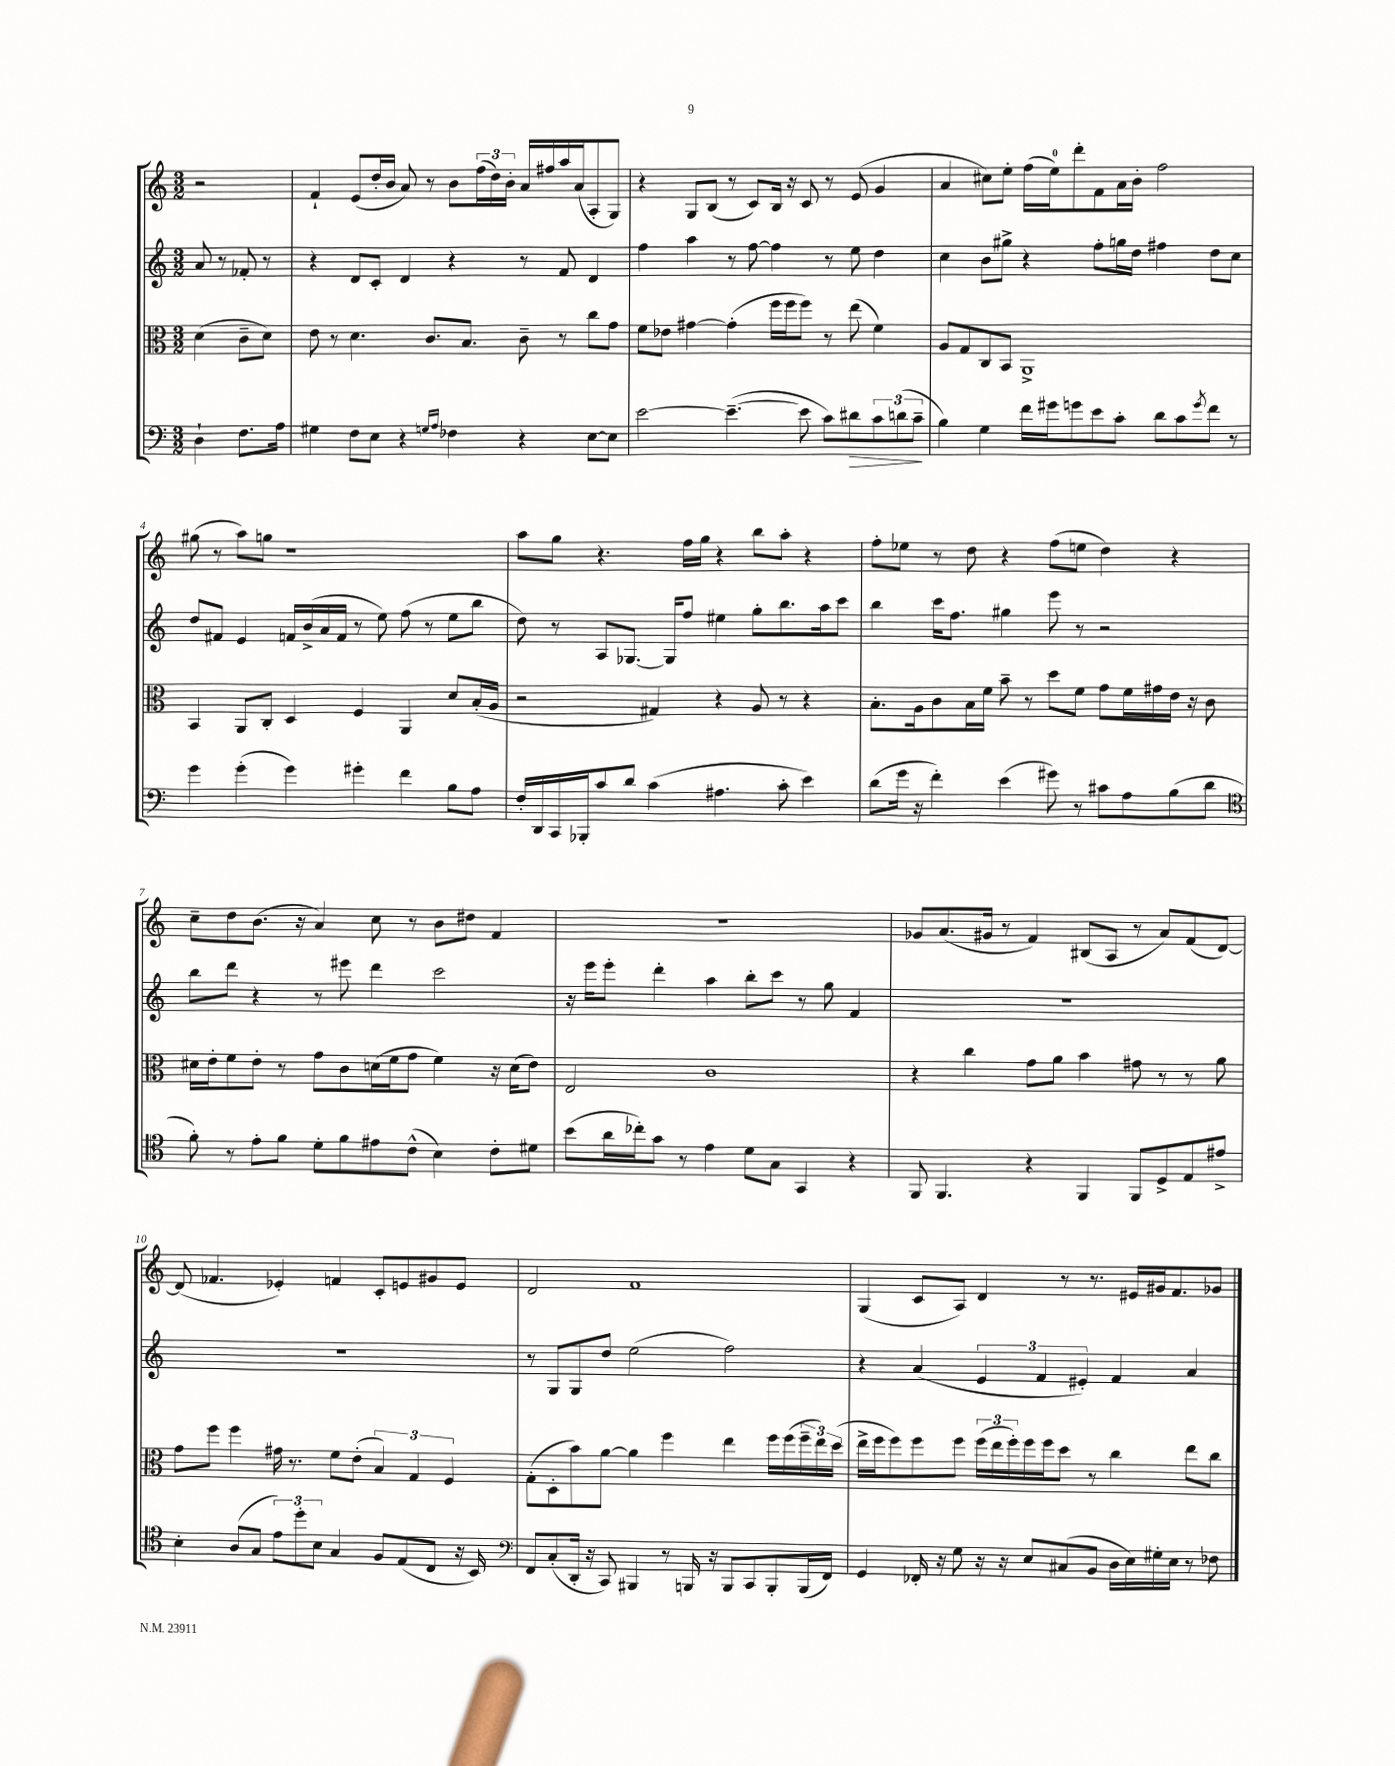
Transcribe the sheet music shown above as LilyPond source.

<<
\new StaffGroup <<
\new Staff = "s0" {
    \clef treble \key c \major \numericTimeSignature \time 3/2 \partial 2
    r2 |
    f'4-! e'8( d''16-. b'16 a'8) r8 b'8 \tuplet 3/2 { f''16( d''16) b'16-. } a'16 fis''16 a''16 a'16( a8-. g8) |
    r4 g8 b8( r8 c'8) b16 r16 c'8 r8 e'8( g'4 |
    a'4 cis''8) e''8-. f''16( e''16-0) d'''8-. f'8 a'16 b'16-. f''2 |
    gis''8( r8 a''8) g''8 r1 |
    a''8 g''8 r4. f''16 g''16 r4 b''8 a''8-. r4 |
    f''8-. ees''8 r8 d''8 r4 f''8( e''8 d''4) r4 |
    c''8-- d''8 b'8.( r16 a'4) c''8 r8 b'8 dis''8 f'4 |
    R1. |
    ges'8 a'8.( gis'16 r8 f'4) bis8( a8 r8 a'8) f'8( d'8~) |
    d'8( fes'4. ees'4-.) f'4 c'8-. e'8 gis'8 e'8 |
    d'2 f'1 |
    g4( c'8 a8) d'4 r8 r8. eis'16 gis'16 f'8. ges'8 \bar "|." |
}
\new Staff = "s1" {
    \clef treble \key c \major \numericTimeSignature \time 3/2 \partial 2
    a'8 r8 fes'8-. r8 |
    r4 d'8 c'8-. d'4 r4 r8 f'8 d'4 |
    f''4 a''4 r8 f''8~ f''4 r8 e''8 d''4 |
    c''4 b'8 gis''8-> r4 f''8-. g''16 d''16 fis''4 d''8 c''8 |
    d''8 fis'8 e'4 f'16 b'16->( a'16 f'16 r8 e''8) f''8( r8 e''8 b''8 |
    d''8) r8 a8 ges8.~ ges16 f''8 eis''4 g''8-. b''8. a''16 c'''8 |
    b''4 c'''16 f''8. gis''4 e'''8 r8 r2 |
    b''8 d'''8 r4 r8 eis'''8 d'''4 c'''2 |
    r16 e'''16 e'''8-. d'''4-. a''4 b''8-. c'''8 r8 g''8 f'4 |
    R1. |
    R1. |
    r8 g8 g8 d''8 e''2( f''2) |
    r4 a'4( \tuplet 3/2 { e'4 f'4 eis'4-.) } f'4 a'4 \bar "|." |
}
\new Staff = "s2" {
    \clef alto \key c \major \numericTimeSignature \time 3/2 \partial 2
    d'4( c'8-- d'8) |
    e'8 r8 d'4. c'8. b8. c'8-- r8 c''8 g'8 |
    f'8 ees'8 gis'4~ gis'4-.( f''16 f''16 f''8) r8 e''8( f'4) |
    a8 g8 c8 b,8 a,1-> |
    b,4 a,8 c8-. d4 f4 a,4 d'8 b16-.( a16 |
    r2 gis4) r4 a8 r8 r4 |
    b8.-. a16 c'8 b16 f'16 b'8-- r8 d''8 f'8 g'8 f'16 gis'16 e'16 r16 c'8 |
    dis'16 e'16-. f'8 e'8-. r8 g'8 c'8 d'16( f'16 g'8 f'4) r16 d'16( e'8) |
    e2 c'1 |
    r4 c''4 g'8 a'8 b'4 gis'8 r8 r8 a'8 |
    g'8 f''8 f''4 gis'16 r8. f'8 e'8-.( \tuplet 3/2 { b4) g4 f4 } |
    g8-.( d8-. b'8) a'8~ a'4 f''4 e''4 f''16 f''16( \tuplet 3/2 { f''16-- e''16) d''16( } |
    e''16-> f''16 f''8) f''8 f''8 \tuplet 3/2 { f''16( e''16 f''16-.) } f''16 f''16 d''8 r8 c''4 e''8 c''8 \bar "|." |
}
\new Staff = "s3" {
    \clef bass \key c \major \numericTimeSignature \time 3/2 \partial 2
    d4-! f8. a16 |
    gis4 f8 e8 r4 \grace { g16 a16 } fes4 r4 e8~ e8 |
    e'2~ e'4.~--( e'8 c'8) dis'8\> \tuplet 3/2 { c'8 d'8( c'8--\! } |
    b4) g4 f'16 gis'16 g'8 e'8 c'8-. d'8 c'8 \acciaccatura { g'8 } f'8 r8 |
    g'4 g'4-.( g'4) gis'4-. f'4 b8 a8 |
    f16-. d,16 c,16 bes,,16-. c'8 d'8 c'4( ais4. c'8-. e'4) |
    d'8( g'16 r16 f'4-.) e'4( gis'8) r8 cis'8 a8 b8( d'8 |
    \clef tenor f'8-.) r8 e'8-. f'8 d'8-. f'8 eis'8 c'8-^( b4) c'8-. dis'8 |
    b'8( a'16 ces''16-.) g'8 r8 e'4 d'8 g8 g,4 r4 |
    f,8 f,4. r4 f,4 f,8 d8-> e8 eis'8-> |
    b4-. a8( g8 \tuplet 3/2 { e'8) d''8-. b8 } g4 f8 e8( c8 r16 b,16) |
    \clef bass f,8 c8-.( d,16-. r16 c,8) bis,,4 r8 b,,16 r16 b,,8 c,8 b,,8-. b,,16( f,16) |
    g,4 fes,16-. r16 g8 r16 r16 e8 cis8( b,8 d16 e16) gis16-. e16 r8 fes8 \bar "|." |
}
>>
>>
